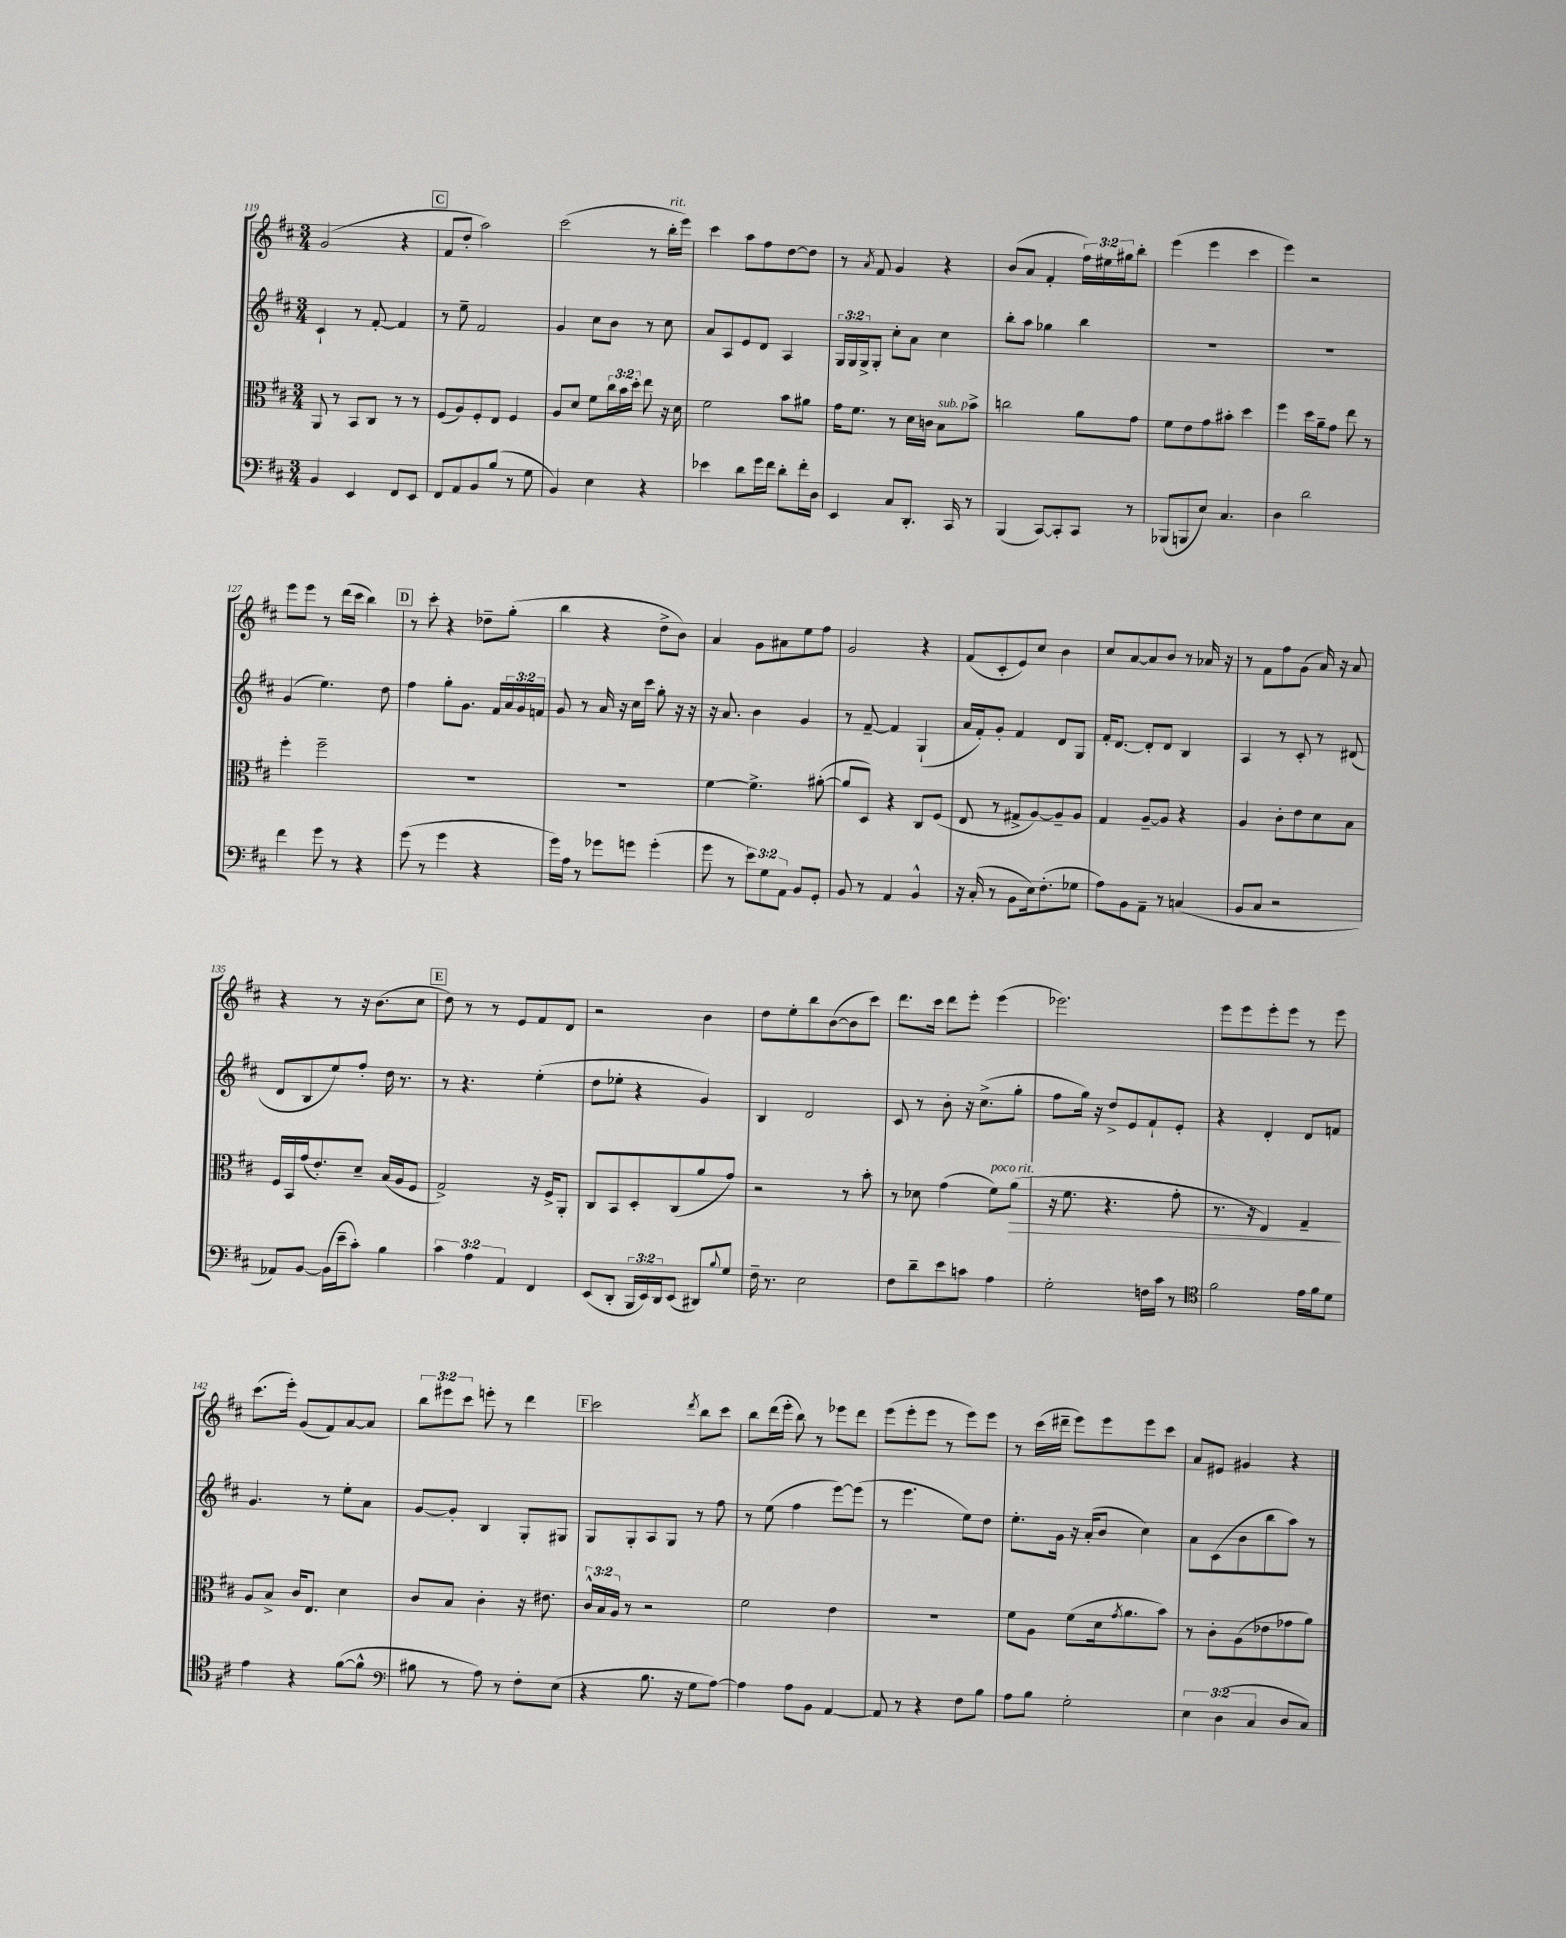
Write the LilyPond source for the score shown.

<<
\new StaffGroup <<
\new Staff = "s0" {
    \clef treble \key d \major \numericTimeSignature \time 3/4 \override Staff.TupletNumber.text = #tuplet-number::calc-fraction-text
    g'2( r4 |
    \mark \markup { \box "C" } fis'8 d''8-. a''2) |
    cis'''2( r8 b''16-.^\markup { \italic "rit." } e'''16) |
    cis'''4 a''8 fis''8 d''8~ d''8 |
    r8 \acciaccatura { a'8 } fis'8 g'4 r4 |
    b'8( a'8 fis'4-. \tuplet 3/2 { fis''16) eis''16 gis''16 } b''8-. |
    e'''4( e'''4 cis'''4 |
    e'''4) r2 |
    e'''8 e'''8 r8 d'''16( cis'''16 b''4) |
    \mark \markup { \box "D" } r8 cis'''8-. r4 des''8-- g''8-.( |
    b''4 r4 d''8-> b'8) |
    a'4 g'8 ais'8 e''8 fis''8 |
    g'2 r4 |
    fis'8( cis'8-. e'8) cis''8 b'4 |
    cis''8 a'8~ a'8 b'8 r8 aes'16 r16 |
    r8 fis'8 fis''8 g'8( a'16) r16 a'8 |
    r4 r8 r16 b'8.( cis''8 |
    \mark \markup { \box "E" } d''8) r8 r8 e'8 fis'8 d'8 |
    r2 b'4 |
    d''8 e''8-. b''8 b'8~( b'8 cis'''8) |
    d'''8. cis'''16 d'''8 e'''8-. e'''4( |
    ees'''2.) |
    e'''8 e'''8 e'''8-. e'''8 r8 e'''8 |
    cis'''8.( e'''16-.) g'8( fis'8) a'8~ a'8 |
    \tuplet 3/2 { b''8 eis'''8 cis'''8 } e'''8-. r8 d'''4 |
    \mark \markup { \box "F" } cis'''2 \acciaccatura { d'''8 } b''8 cis'''8 |
    b''8 d'''16( e'''16-. b''8) r8 ees'''8 d'''8 |
    e'''8( e'''8-. e'''8 r8 e'''8) e'''8 |
    r8 cis'''16( dis'''16-- e'''8) e'''8 e'''8 cis'''8 |
    a'8 eis'8 gis'4 r4 \bar "|." |
}
\new Staff = "s1" {
    \clef treble \key d \major \numericTimeSignature \time 3/4 \override Staff.TupletNumber.text = #tuplet-number::calc-fraction-text
    cis'4-! r8 fis'8~-. fis'4 |
    \mark \markup { \box "C" } r8 e''8-- fis'2 |
    g'4 cis''8 b'8 r8 cis''8 |
    a'8 a8 e'8 d'8 a4 |
    \tuplet 3/2 { g16 g16 g16-> } g8-. cis''8-. a'8 cis''4 |
    b''8-. a''8 ges''4 b''4 |
    R2. |
    R2. |
    g'4( e''4.) d''8 |
    \mark \markup { \box "D" } fis''4 g''8-. g'8. fis'16 \tuplet 3/2 { a'16 g'16 f'16 } |
    g'8 r8 a'16 r16 cis''16 cis'''16 g''8-. r16 r16 |
    r16 a'8. b'4 g'4 |
    r8 fis'8~-- fis'4 g4-!( |
    a'16 fis'16-.) g'8-. fis'4 d'8 g8 |
    fis'16-. d'8.~ d'8-. d'8 b4 |
    a4 r8 cis'8-. r8 dis'8( |
    d'8 b8 e''8) fis''8-. d''16 r8. |
    \mark \markup { \box "E" } r8 r4. e''4-.( |
    d''8 ees''8-. r4 g'4) |
    b4 d'2 |
    cis'8 r8 b'8-. r16 cis''8.->( g''8-. |
    fis''8 g''16) r16 d''8-> e'8 fis'8-! e'8-. |
    r4 d'4-. d'8 f'8 |
    g'4. r8 e''8-. a'8 |
    g'8~ g'8-. b4 g8-. gis8 |
    \mark \markup { \box "F" } g8 g8-. a8 g8 r8 fis''8 |
    r8 e''8( fis''4 e'''8~) e'''8( |
    r8 e'''4. e''8) d''8 |
    e''8.-. g'16 r16 a'16-.( b'8 cis''4) |
    a'8 cis'8( b'8 b''8 a''8) r8 \bar "|." |
}
\new Staff = "s2" {
    \clef alto \key d \major \numericTimeSignature \time 3/4 \override Staff.TupletNumber.text = #tuplet-number::calc-fraction-text
    a,8 r8 b,8 cis8 r8 r8 |
    \mark \markup { \box "C" } fis8( a8) fis8-. e8 fis4 |
    a8 d'8 fis'8 \tuplet 3/2 { cis''16 b'16 d''16-. } e''8 r16 d'16 |
    fis'2 b'8 ais'8 |
    g'16 fis'8. r8 d'16 c'16 b8^\markup { \italic "sub. p" } b'8-> |
    c''2 a'8 g'8 |
    fis'8 e'8 g'8 bis'8-. d''4 |
    fis''4 d''16 a'16-- g'8 e''8 r8 |
    fis''4-. fis''2-- |
    \mark \markup { \box "D" } R2. |
    R2. |
    fis'4~ fis'4.-> ais'8~-.( |
    ais'8 d8) r4 cis8 fis8( |
    e8 r8 gis8-> a8~) a8-- a8 |
    g4 a8~-- a8 r4 |
    a4 cis'8-. e'8 d'8 b8 |
    fis16 b,16 g'16( e'8.-.) d'8-- b16( a16 fis8 |
    \mark \markup { \box "E" } g2->) r16 fis16-> a,8-. |
    cis8 b,8 d8-. cis8( a'8 g'8) |
    r2 r8 b'8-. |
    r8 des'8 g'4( fis'8^\markup { \italic "poco rit." }) a'8\>( |
    r16 fis'8. r4. g'8-. |
    r8. r16 e4) g4--\! |
    a8 b8-> cis'16 e8. d'4 |
    cis'8 b8 cis'4-. r16 eis'8. |
    \mark \markup { \box "F" } \tuplet 3/2 { cis'16-^ b16 a16 } r8 r2 |
    fis'2 e'4 |
    R2. |
    fis'8 a8 fis'8( d'16 \acciaccatura { g'8 } a'8. b'8) |
    r8 cis'8-. a8( ees'8 ges'8 a'8) \bar "|." |
}
\new Staff = "s3" {
    \clef bass \key d \major \numericTimeSignature \time 3/4 \override Staff.TupletNumber.text = #tuplet-number::calc-fraction-text
    b,4 e,4 fis,8 e,8 |
    \mark \markup { \box "C" } fis,8 a,8 b,8 b8( r8 g8 |
    b,4) e4 r4 |
    ees'4 d'8 g'16 fis'16 d'8-. fis'16-. d16 |
    e,4 cis8 d,8.-. cis,16 r8 |
    b,,4( cis,8~) cis,8-. cis,8 r8 |
    bes,,8( b,,8 e8) cis4. |
    d4 d'2 |
    fis'4 g'8 r8 r4 |
    \mark \markup { \box "D" } g'8( r8 g'4 r4 |
    g'16) a16 r8 ges'8 g'8 g'4-.( |
    g'8 r8 \tuplet 3/2 { e'8) g8 a,8 } b,8 g,8-. |
    b,8 r8 a,4 b,4-^ |
    r16 cis16-.( r8 b,8 e16) fis8.-.( ges8 |
    a8) b,8 a,8-- r8 c4( |
    b,8 cis8 r2 |
    aes,8) b,8~ b,16( e'16-- cis'8-.) b4 |
    \mark \markup { \box "E" } \tuplet 3/2 { cis'4 a4 a,4 } fis,4 |
    e,8( d,8-. \tuplet 3/2 { b,,16 e,16) d,16 } e,8( dis,8) \appoggiatura { b8 } g8 |
    fis16-- r8. e2 |
    fis8 d'8-- e'8 c'8 a4 |
    g2-. f16 cis'16 r8 |
    \clef tenor fis'2 e'16 fis'16 d'8 |
    e'4 r4 fis'8~( fis'8-^ |
    \clef bass bis8 r8 a8) r8 fis8-. e8( |
    \mark \markup { \box "F" } r4 b8. r16 g8 a8~) |
    a4 a8 b,8 a,4~ |
    a,8 r8 r4 fis8 b8 |
    a8 b8 g2-. |
    \tuplet 3/2 { e4 d4( cis4 } d8 cis8) \bar "|." |
}
>>
>>
\layout { \context { \Score currentBarNumber = #119 } }
